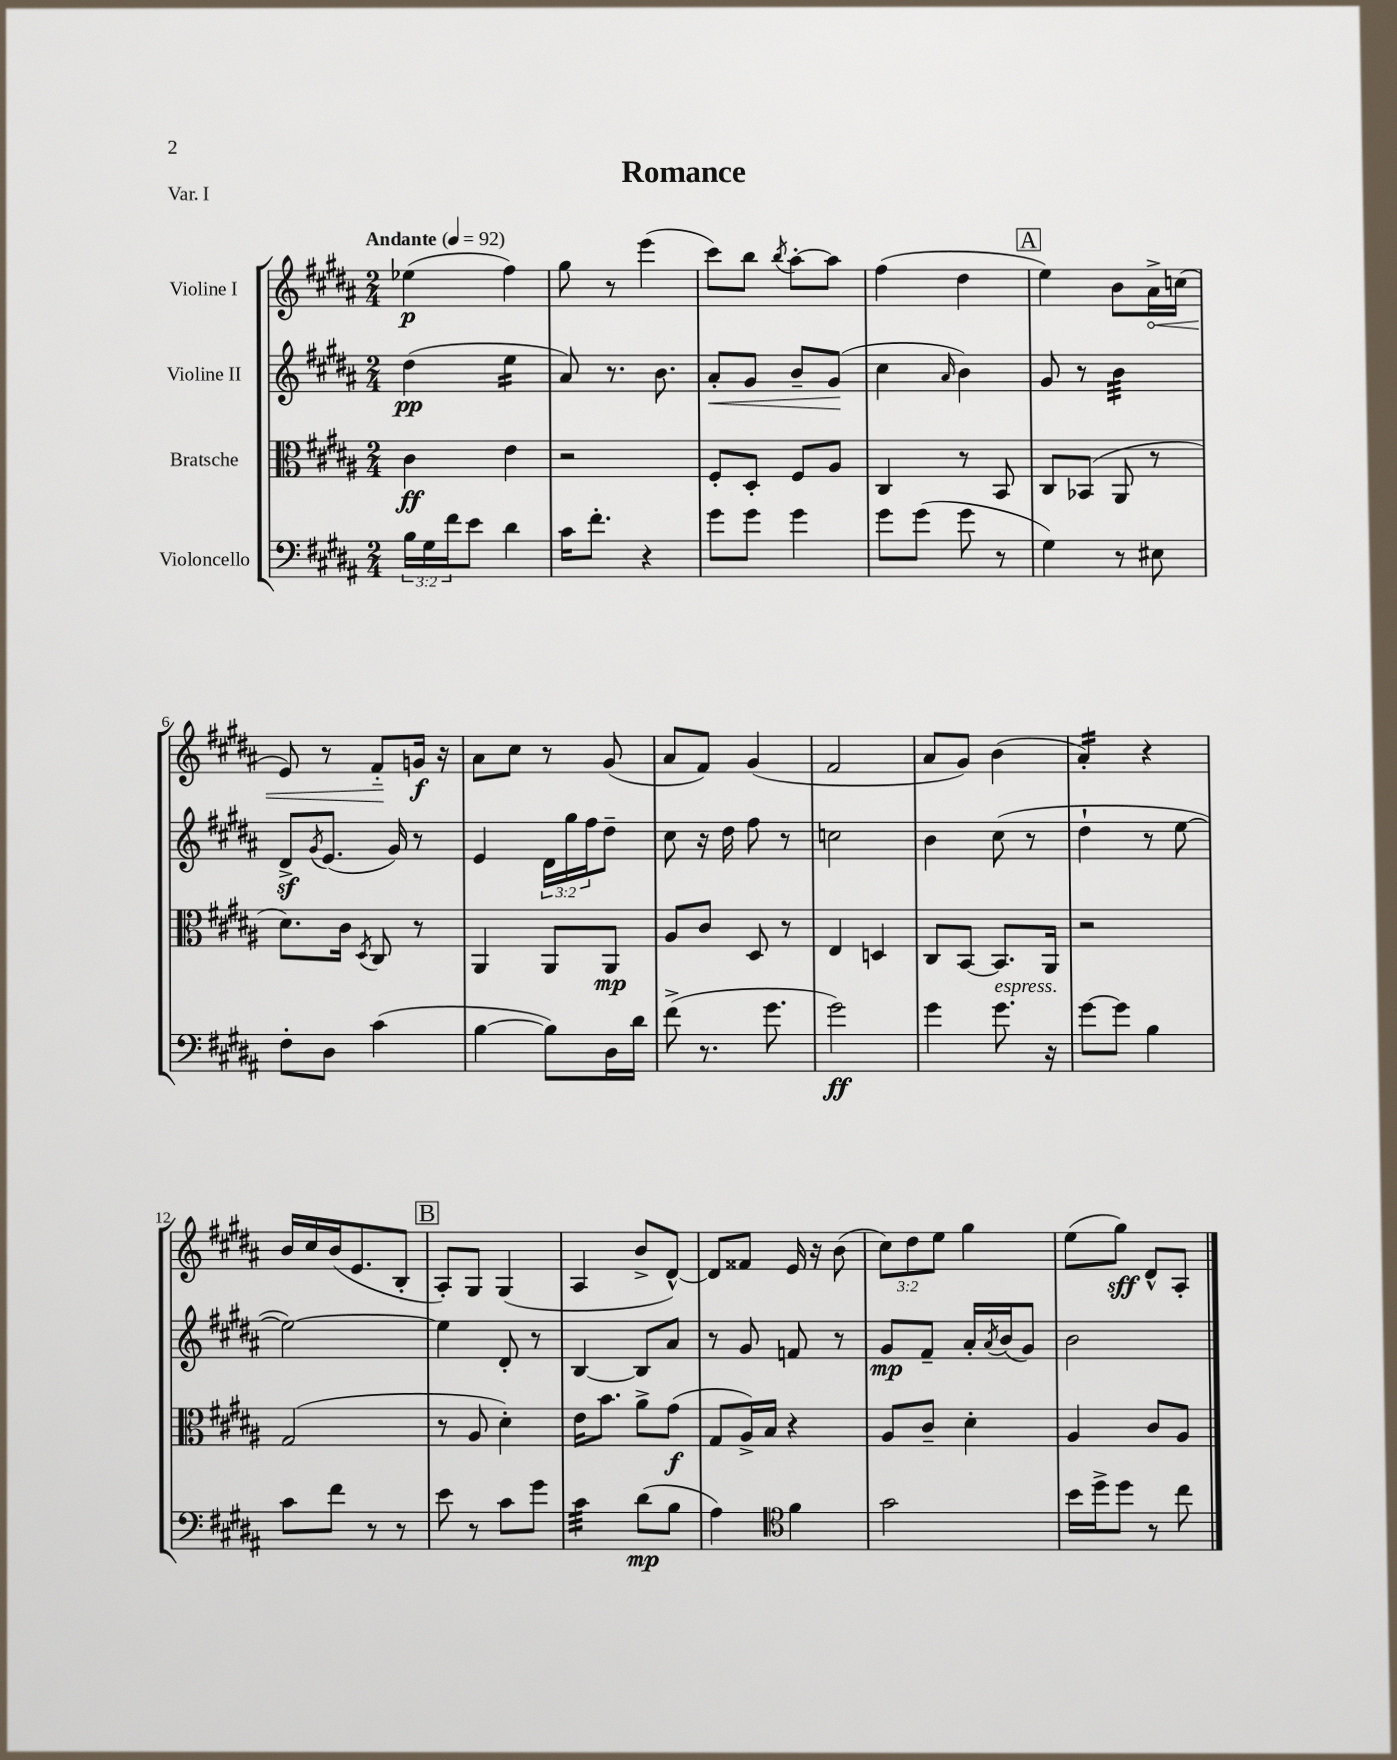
\header { title = "Romance" piece = "Var. I" }
<<
\new StaffGroup <<
\new Staff = "s0" \with { instrumentName = "Violine I" } {
    \clef treble \key b \major \numericTimeSignature \time 2/4 \override Staff.TupletNumber.text = #tuplet-number::calc-fraction-text \tempo "Andante" 4 = 92
    ees''4\p( fis''4) |
    gis''8 r8 e'''4( |
    cis'''8) b''8 \acciaccatura { b''8 } ais''8~-. ais''8 |
    fis''4( dis''4 |
    \mark \markup { \box "A" } e''4) b'8 \once \override Hairpin.circled-tip = ##t ais'16->\< c''16( |
    e'8) r8 fis'8-_\! g'16\f r16 |
    ais'8 cis''8 r8 gis'8( |
    ais'8 fis'8) gis'4( |
    fis'2 |
    ais'8 gis'8) b'4( |
    ais'4:16-.) r4 |
    b'16 cis''16 b'16( e'8. b8-. |
    \mark \markup { \box "B" } ais8-.) gis8 gis4( |
    ais4 b'8-> dis'8~-^) |
    dis'8 fisis'8 e'16 r16 b'8( |
    \tuplet 3/2 { cis''8) dis''8 e''8 } gis''4 |
    e''8( gis''8\sff) dis'8-^ ais8-. \bar "|." |
}
\new Staff = "s1" \with { instrumentName = "Violine II" } {
    \clef treble \key b \major \numericTimeSignature \time 2/4 \override Staff.TupletNumber.text = #tuplet-number::calc-fraction-text
    dis''4\pp( e''4:16 |
    ais'8) r8. b'8. |
    ais'8-.\< gis'8 b'8-- gis'8\!( |
    cis''4 \grace { ais'16 } b'4) |
    \mark \markup { \box "A" } gis'8 r8 b'4:32 |
    dis'8->\sf \acciaccatura { gis'8 } e'8.( gis'16) r8 |
    e'4 \tuplet 3/2 { dis'16 gis''16 fis''16 } dis''8-- |
    cis''8 r16 dis''16 fis''8 r8 |
    c''2 |
    b'4 cis''8( r8 |
    dis''4-! r8 e''8~ |
    e''2~) |
    \mark \markup { \box "B" } e''4 dis'8-. r8 |
    b4~ b8 ais'8 |
    r8 gis'8 f'8 r8 |
    gis'8\mp fis'8-- ais'16-. \acciaccatura { ais'8 } b'16( gis'8) |
    b'2 \bar "|." |
}
\new Staff = "s2" \with { instrumentName = "Bratsche" } {
    \clef alto \key b \major \numericTimeSignature \time 2/4
    cis'4\ff e'4 |
    r2 |
    fis8-. dis8-. fis8 ais8 |
    cis4 r8 b,8 |
    \mark \markup { \box "A" } cis8 bes,8( ais,8 r8 |
    dis'8.) cis'16 \acciaccatura { dis8 } cis8 r8 |
    ais,4 ais,8 ais,8\mp |
    ais8 cis'8 dis8 r8 |
    e4 d4 |
    cis8 b,8~ b,8. ais,16 |
    r2 |
    gis2( |
    \mark \markup { \box "B" } r8 ais8 dis'4-.) |
    e'16 b'8. ais'8-> gis'8\f( |
    gis8 ais16->) b16 r4 |
    ais8 cis'8-- dis'4-. |
    ais4 cis'8 ais8 \bar "|." |
}
\new Staff = "s3" \with { instrumentName = "Violoncello" } {
    \clef bass \key b \major \numericTimeSignature \time 2/4 \override Staff.TupletNumber.text = #tuplet-number::calc-fraction-text
    \tuplet 3/2 { b16 gis16 fis'16 } e'8 dis'4 |
    cis'16 fis'8.-. r4 |
    gis'8 gis'8 gis'4 |
    gis'8 gis'8( gis'8 r8 |
    \mark \markup { \box "A" } gis4) r8 eis8 |
    fis8-. dis8 cis'4( |
    b4~ b8) dis16 dis'16 |
    fis'8->( r8. gis'8. |
    gis'2\ff) |
    gis'4 gis'8.^\markup { \italic "espress." } r16 |
    gis'8~ gis'8 b4 |
    cis'8 fis'8 r8 r8 |
    \mark \markup { \box "B" } e'8 r8 cis'8 gis'8 |
    cis'4:32 dis'8\mp( b8 |
    ais4) \clef tenor fis'4 |
    gis'2 |
    b'16 dis''16-> dis''8 r8 cis''8 \bar "|." |
}
>>
>>
